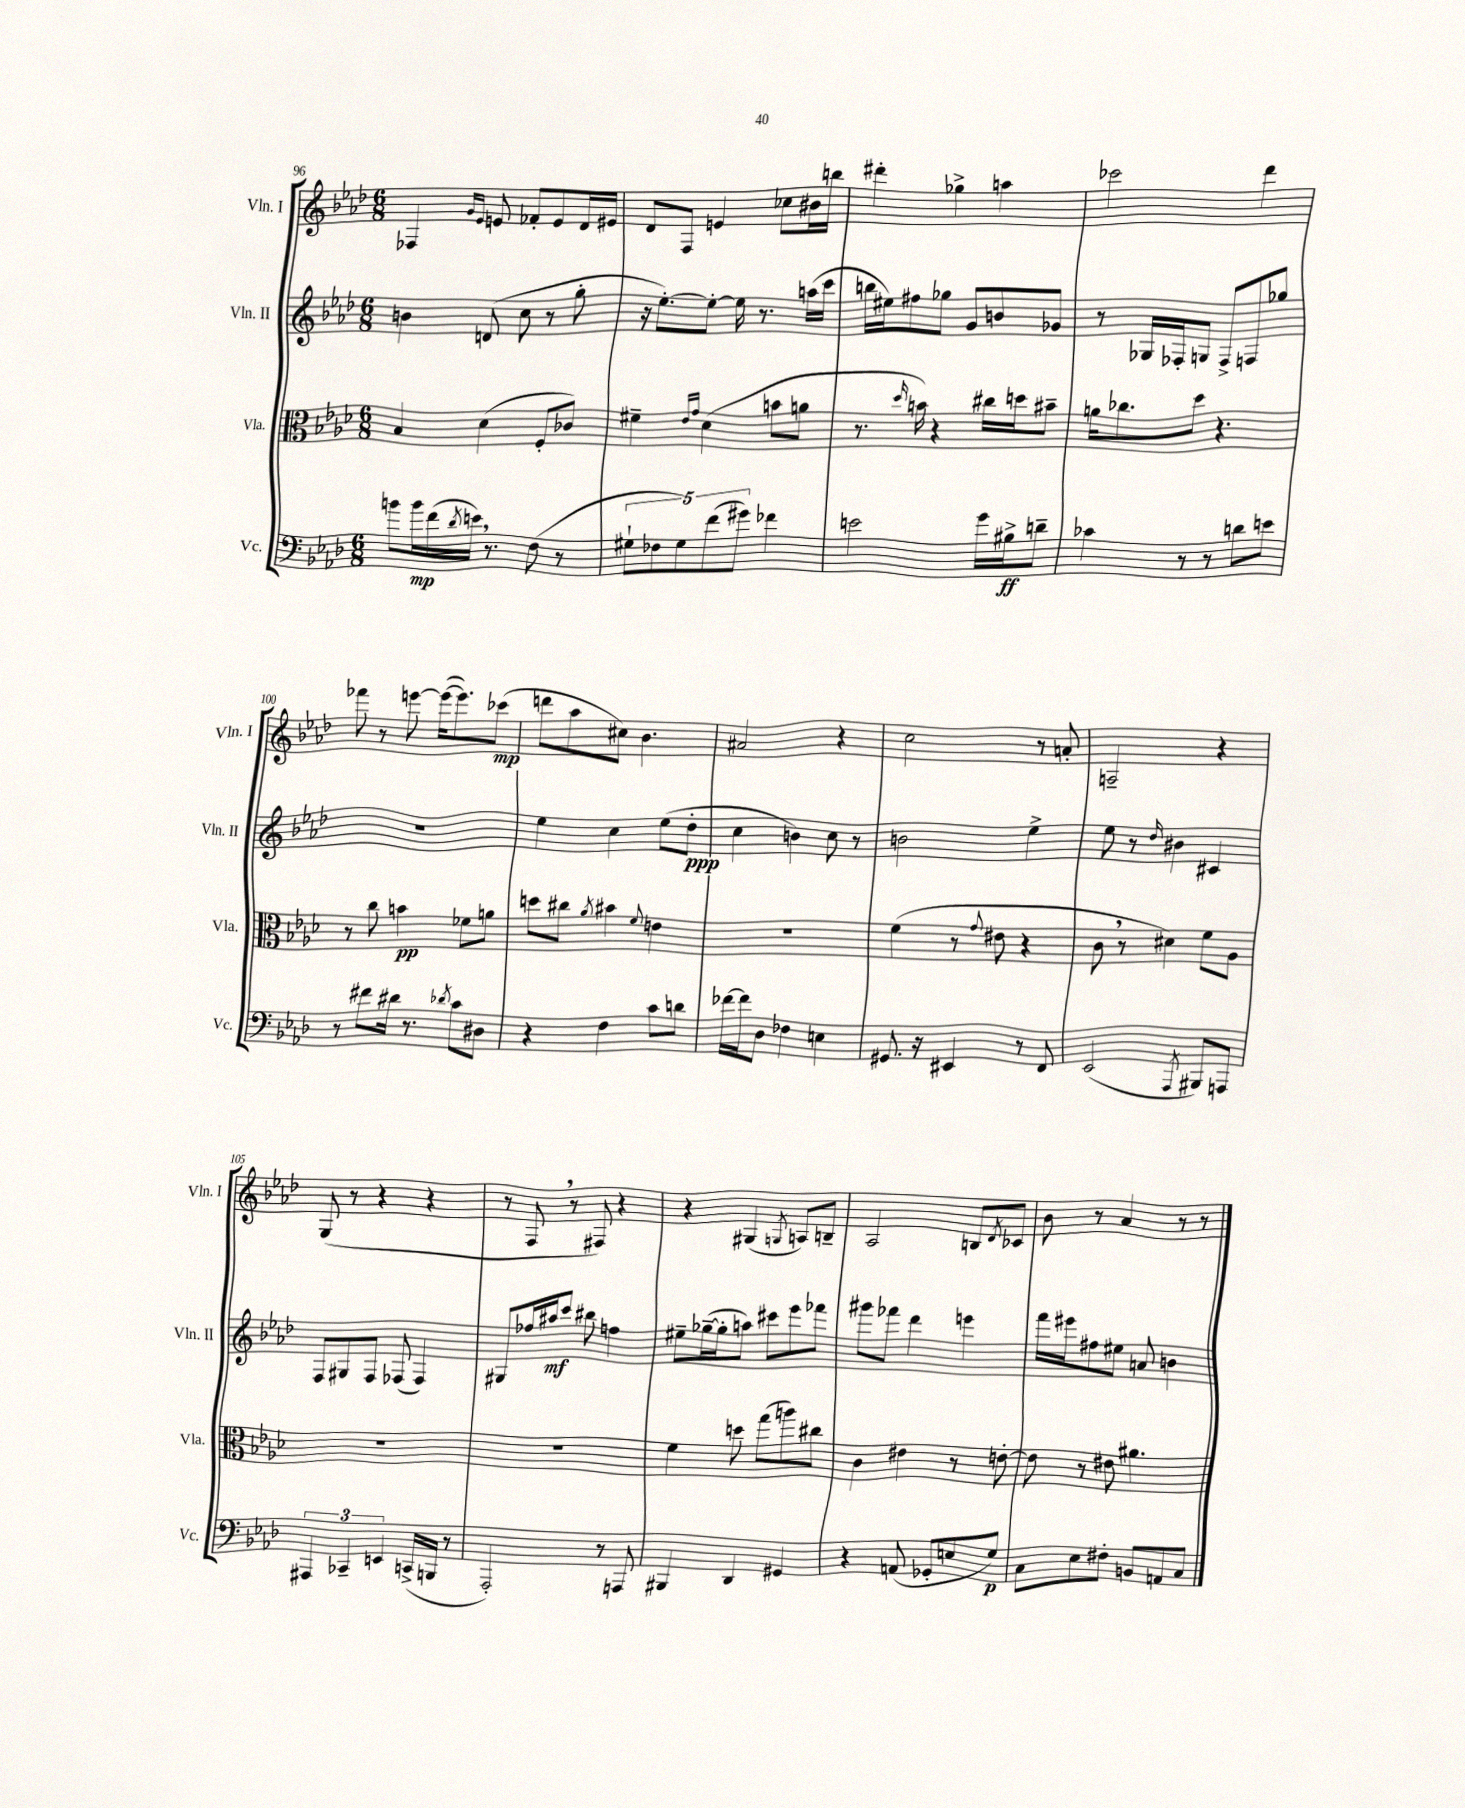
<<
\new StaffGroup <<
\new Staff = "s0" \with { instrumentName = "Vln. I" shortInstrumentName = "Vln. I" } {
    \clef treble \key aes \major \numericTimeSignature \time 6/8
    fes4 \grace { g'16 ees'16 } e'8 fes'8-. e'8 des'16 eis'16 |
    des'8 f8 e'4 ces''8 bis'16 b''16 |
    dis'''4-. ges''4-> a''4 |
    ces'''2 des'''4 |
    fes'''8 r8 e'''8~ e'''16~( e'''8.) ces'''8\mp( |
    d'''8 aes''8 cis''8) bes'4. |
    ais'2 r4 |
    c''2 r8 a'8-. |
    a2-- r4 |
    g8( r8 r4 r4 |
    r8 f8 \breathe r8 fis8) r4 |
    r4 gis4( \acciaccatura { g8 } a8) b8-- |
    aes2 b8 \acciaccatura { des'8 } ces'8 |
    bes'8 r8 aes'4 r8 r8 \bar "|." |
}
\new Staff = "s1" \with { instrumentName = "Vln. II" shortInstrumentName = "Vln. II" } {
    \clef treble \key aes \major \numericTimeSignature \time 6/8
    b'4 d'8( c''8 r8 g''8-. |
    r16 ees''8.~-.) ees''8~-. ees''16 r8. a''16( c'''16 |
    b''16 eis''16) fis''8 ges''8 g'8 b'8 ges'8 |
    r8 ges16 fes16-. g8 fes8-> f8 ges''8 |
    R2. |
    ees''4 c''4 ees''8( des''8-.\ppp |
    c''4 b'4) c''8 r8 |
    b'2 ees''4-> |
    ees''8 r8 \grace { des''16 } bis'4 cis'4 |
    f8 gis8 f8 fes8( fes4) |
    gis8 fes''16 ais''16\mf c'''8 bis''8 f''4 |
    eis''8-- ges''16~--( ges''16-. a''8) cis'''8 ees'''8 fes'''8 |
    gis'''8 fes'''8 des'''4 e'''4 |
    f'''16 eis'''16 fis''8 eis''8 a'8 b'4 \bar "|." |
}
\new Staff = "s2" \with { instrumentName = "Vla." shortInstrumentName = "Vla." } {
    \clef alto \key aes \major \numericTimeSignature \time 6/8
    bes4 des'4( f8-. ces'8) |
    fis'4-- \grace { ees'16 g'16 } des'4( b'8 a'8 |
    r8. \grace { des''16 } b'16) r4 cis''16 d''16 bis'8-- |
    a'16 ces''8. des''8 r4. |
    r8 c''8 b'4\pp fes'8 a'8 |
    d''8 cis''8 \acciaccatura { aes'8 } bis'4 \appoggiatura { f'8 } e'4 |
    R2. |
    f'4( r8 \appoggiatura { g'8 } eis'8 r4 |
    c'8 \breathe r8 dis'4) f'8 aes8 |
    R2. |
    R2. |
    f'4 d''8 g''8( a''8) cis''8 |
    c'4 eis'4 r8 e'8~-. |
    e'8 r8 eis'8 ais'4. \bar "|." |
}
\new Staff = "s3" \with { instrumentName = "Vc." shortInstrumentName = "Vc." } {
    \clef bass \key aes \major \numericTimeSignature \time 6/8
    b'8 b'16\mp f'16( \acciaccatura { des'8 } e'16) \breathe r8. f8( r8 |
    \tuplet 5/4 { gis8-! fes8 gis8) f'8( gis'8) } fes'4 |
    e'2 g'16 bis16->\ff d'8-- |
    ces'4 r8 r8 d'8 e'8 |
    r8 fis'8 dis'16 r8. \acciaccatura { des'8 } c'8 dis8 |
    r4 f4 c'8 d'8 |
    fes'16~ fes'16 des8 fes4 e4 |
    gis,8. r16 eis,4 r8 f,8 |
    ees,2( \acciaccatura { aes,,8 } bis,,8) a,,8 |
    \tuplet 3/2 { ais,,4 ces,4-- e,4 } c,16->( b,,16 r8 |
    aes,,2-.) r8 a,,8 |
    bis,,4 des,4 gis,4 |
    r4 a,8( ges,8-. e8 g8\p) |
    c8 ees8 fis8-. b,8 a,8 c8 \bar "|." |
}
>>
>>
\layout { \context { \Score currentBarNumber = #96 } }
